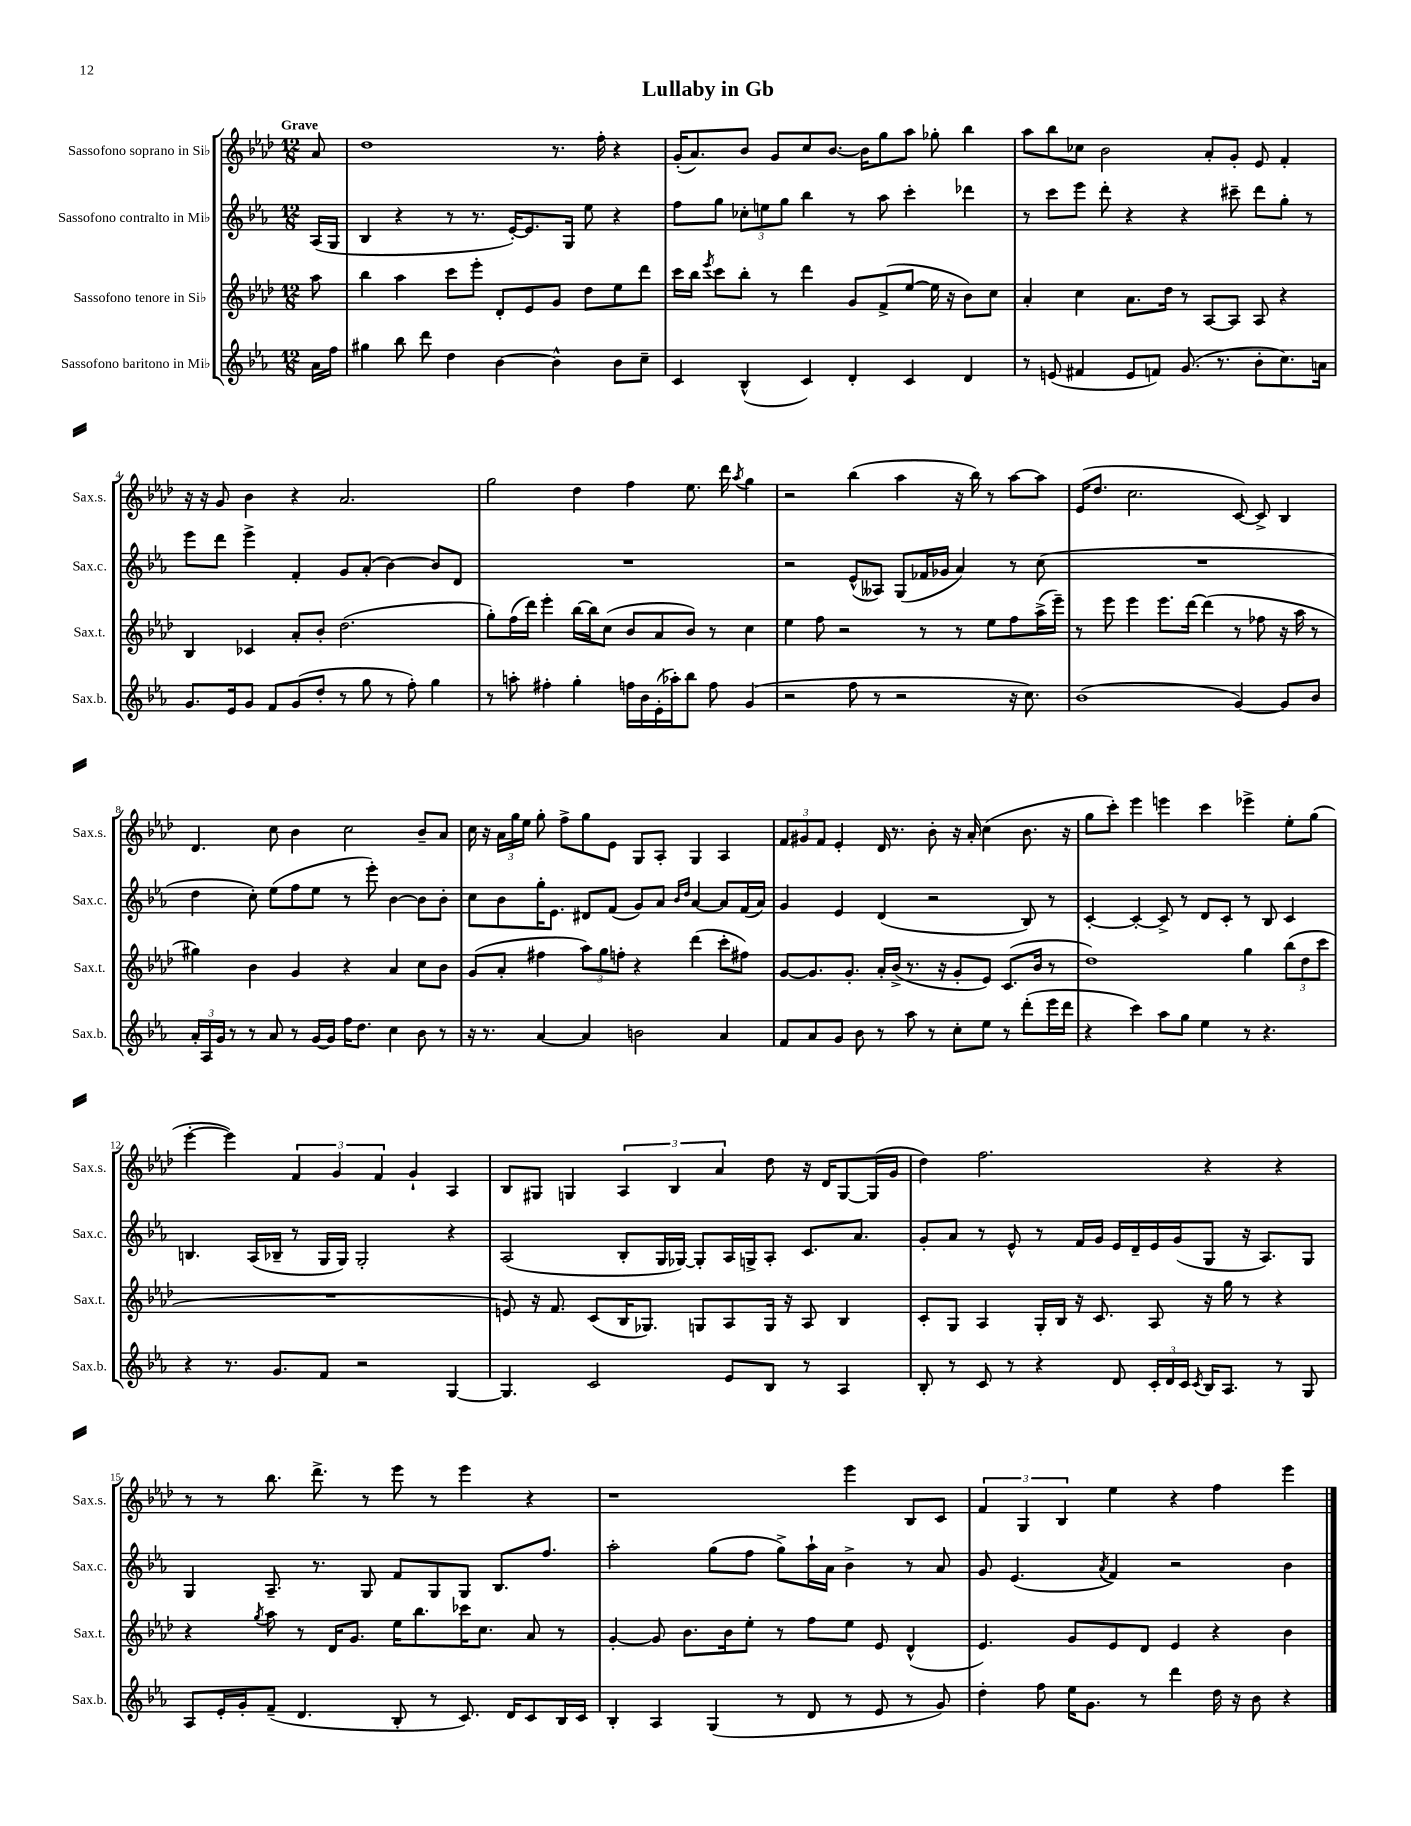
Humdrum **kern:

**kern	**kern	**kern	**kern
*staff4	*staff3	*staff2	*staff1
*clefG2	*clefG2	*clefG2	*clefG2
*k[b-e-a-]	*k[b-e-a-d-]	*k[b-e-a-]	*k[b-e-a-d-]
*M12/8	*M12/8	*M12/8	*M12/8
16a-	8aa-	(16A-	8a-
16ff	.	16G	.
=	=	=	=
4gg#	4bb-	4B-	1dd-
8bb-	4aa-	4r	.
8ddd	.	.	.
4dd	8ccc	8r	.
.	8eee-'	8.r	.
[4b-	8d-'	.	.
.	.	[16e-')	.
.	8e-	8.e-]	.
4b-^^]	8g	.	8.r
.	.	16G	.
.	8dd-	8ee-	.
.	.	.	16ff'
8b-	8ee-	4r	4r
8cc~	8ddd-	.	.
=	=	=	=
4c	16ccc	8ff	(16g'
.	16bb-	.	8.a-)
.	8qeee-	.	.
.	8ccc	8gg	.
(4B-^^	8bb-'	12cc-'	8b-
.	.	12ee	.
.	8r	.	8g
.	.	12gg	.
4c)	4ddd-	4bb-	8cc
.	.	.	[8.b-
4d'	8g	8r	.
.	.	.	16b-]
.	(8f^	8aa-	8gg
4c	[8ee-	4ccc'	8aa-
.	16ee-]	.	8gg-'
.	16r	.	.
4d	8b-)	4ddd-	4bb-
.	8cc	.	.
=	=	=	=
8r	4a-'	8r	8aa-
(8e	.	8ccc	8bb-
4f#	4cc	8eee-	8cc-
.	.	8ddd'	2b-
8e	8.a-	4r	.
8f)	.	.	.
.	16dd-	.	.
(8.g	8r	4r	.
.	[8A-	.	8a-'
8.r	.	.	.
.	8A-]	8ccc#~	8g'
8b-'	8A-	8ddd	8e-
8.cc)	4r	8gg'	4f'
.	.	8r	.
16a	.	.	.
=	=	=	=
8.g	4B-	8eee-	16r
.	.	.	16r
.	.	8ddd	8g
16e-	.	.	.
8g	4c-	4eee-^	4b-
8f	.	.	.
(8g	8a-'	4f'	4r
8dd'	8b-'	.	.
8r	(2.dd-	8g	2.a-
8gg	.	(8a-'	.
8r	.	[4b-)	.
8ff')	.	.	.
4gg	.	8b-]	.
.	.	8d	.
=	=	=	=
8r	8gg')	1.r	2gg
8aa'	(16ff	.	.
.	16ddd-)	.	.
4ff#'	4eee-'	.	.
4gg'	[16bb-	.	4dd-
.	16bb-]	.	.
.	(8cc	.	.
16ff	8b-	.	4ff
16b-	.	.	.
(16e-'	8a-	.	.
16aa-')	.	.	.
8bb-	8b-)	.	8.ee-
8ff	8r	.	.
.	.	.	16ddd-
.	.	.	8qaa-
(4g	4cc	.	4gg
=	=	=	=
2r	4ee-	2r	2r
.	8ff	.	.
.	2r	.	.
8ff	.	(8e-^^	(4bb-
8r	.	8A--)	.
2r	.	(8G	4aa-
.	8r	16f-	.
.	.	16g-	.
.	8r	4a-)	16r
.	.	.	16bb-)
.	8ee-	.	8r
16r	8ff	8r	[8aa-
8.cc)	.	.	.
.	(16aa-^	(8cc	8aa-]
.	16eee-~)	.	.
=	=	=	=
(1b-	8r	1.r	(16e-
.	.	.	8.dd-
.	8eee-	.	.
.	4eee-	.	2.cc
.	8.eee-	.	.
.	[16ddd-	.	.
.	(4ddd-]	.	.
[4g)	8r	.	[8c)
.	8ff-	.	8c^]
8g]	16r	.	4B-
.	16aa-	.	.
8b-	8r	.	.
=	=	=	=
24a-'	4gg#)	4dd	4.d-
24A-	.	.	.
24g	.	.	.
8r	.	.	.
8r	4b-	8cc')	.
8a-	.	(8ee-	8cc
8r	4g	8ff	4b-
[16g	.	8ee-	.
16g]	.	.	.
16ff	4r	8r	2cc
8.dd	.	.	.
.	.	8eee-')	.
4cc	4a-	[4b-	.
8b-	8cc	8b-]	8b-~
8r	8b-	8b-'	8a-
=	=	=	=
16r	(8g	8cc	16cc
8.r	.	.	16r
.	8a-'	8b-	24a-
.	.	.	24gg
.	.	.	24ee-
[4a-	4ff#	16gg'	8gg'
.	.	8.e-	.
.	.	.	8ff^
4a-]	12aa-)	8d#	8gg
.	12gg	.	.
.	.	(8f	8e-
.	12ff'	.	.
2b	4r	8g)	8G
.	.	8a-	8A-'
.	.	16qqb-	.
.	.	16qqdd	.
.	(4ddd-	[4a-	4G
4a-	8ccc'	8a-]	4A-
.	8ff#)	(16f	.
.	.	16a-)	.
=	=	=	=
8f	[8g	4g	12f
.	.	.	12g#
8a-	8.g]	.	.
.	.	.	12f
8g	.	4e-	4e-'
.	8.g'	.	.
8b-	.	.	.
8r	16a-'	(4d	16d-
.	(16b-^	.	8.r
8aa-	8.r	.	.
8r	.	2r	8b-'
.	16r	.	.
8cc'	8g'	.	16r
.	.	.	16a-'
8ee-	8e-)	.	(4cc
8r	(8.c	.	.
(8ddd'	.	8B-)	8.b-
.	16b-	.	.
16eee-	8r	8r	.
16ddd	.	.	16r
=	=	=	=
4r	1dd-)	[4c'	8gg
.	.	.	8ccc')
4ccc)	.	4c'_	4eee-
8aa-	.	8c^]	4eee
8gg	.	8r	.
4ee-	.	8d	4ccc
.	.	8c'	.
8r	4gg	8r	4eee-^
4.r	.	8B-	.
.	(12bb-	4c	8ee-'
.	12dd-	.	.
.	.	.	(8gg
.	12ccc	.	.
=	=	=	=
4r	1.r	4.B	[4eee-'
8.r	.	.	4eee-])
.	.	(16A-	.
8.g	.	16B-~	.
.	.	8r	6f
8f	.	16G	.
.	.	.	6g
.	.	16G)	.
2r	.	2G'	.
.	.	.	6f
.	.	.	4g`
[4G	.	4r	4A-
=	=	=	=
4.G]	8e)	(2A-	8B-
.	16r	.	8G#
.	8.f	.	.
.	.	.	4G
2c	(8c	.	.
.	16B-	8B-'	6A-
.	8.G-)	.	.
.	.	16G	.
.	.	.	6B-
.	.	[16G-)	.
.	8G	8G-']	.
.	.	.	6a-
8e-	8A-	16A-	.
.	.	16G^	.
8B-	16G	8A-'	8dd-
.	16r	.	.
8r	8A-	8.c	16r
.	.	.	16d-
4A-	4B-	.	[8G
.	.	8.a-	.
.	.	.	(16G]
.	.	.	16g
=	=	=	=
8B-'	8c'	8g'	4dd-)
8r	8G	8a-	.
8c	4A-	8r	2.ff
8r	.	8e-^^	.
4r	16G'	8r	.
.	16B-	.	.
.	16r	16f	.
.	8.c	16g	.
8d	.	16e-	.
.	.	16d~	.
24c'	8A-	16e-	.
24d	.	.	.
.	.	(16g	.
24c	.	.	.
8qc	.	.	.
16B-	16r	8G	4r
8.A-	16gg	.	.
.	8r	16r	.
.	.	8.A-)	.
8r	4r	.	4r
8G	.	8G	.
=	=	=	=
8A-	4r	4G	8r
16e-'	.	.	8r
16g'	.	.	.
.	8qgg	.	.
(8f~	8aa-	8.A-~	8.bb-
4.d	8r	.	.
.	.	8.r	8.ddd-^
.	16d-	.	.
.	8.g	.	.
.	.	8G	8r
8B-'	16ee-	8f	8eee-
.	8.bb-	.	.
8r	.	8G	8r
8.c)	16ccc-	8G	4eee-
.	8.cc	.	.
.	.	8.B-	.
16d	.	.	.
8c	8a-	.	4r
.	.	8.ff	.
16B-	8r	.	.
16c	.	.	.
=	=	=	=
4B-'	[4g'	2aa-'	1r
4A-	8g]	.	.
.	8.b-	.	.
(4G	.	(8gg	.
.	16b-	.	.
.	8ee-'	8ff	.
8r	8r	8gg^)	.
8d	8ff	16aa-`	.
.	.	16a-	.
8r	8ee-	4b-^	4eee-
8e-	8e-	.	.
8r	(4d-^^	8r	8B-
8g)	.	8a-	8c
=	=	=	=
4dd'	4.e-)	8g	6f
.	.	(4.e-	.
.	.	.	6G
8ff	.	.	.
.	.	.	6B-
16ee-	8g	.	.
8.g	.	.	.
.	.	8qa-	.
.	8e-	4f)	4ee-
8r	8d-	.	.
4ddd	4e-	2r	4r
16dd	4r	.	4ff
16r	.	.	.
8b-	.	.	.
4r	4b-	4b-	4eee-
==	==	==	==
*-	*-	*-	*-
